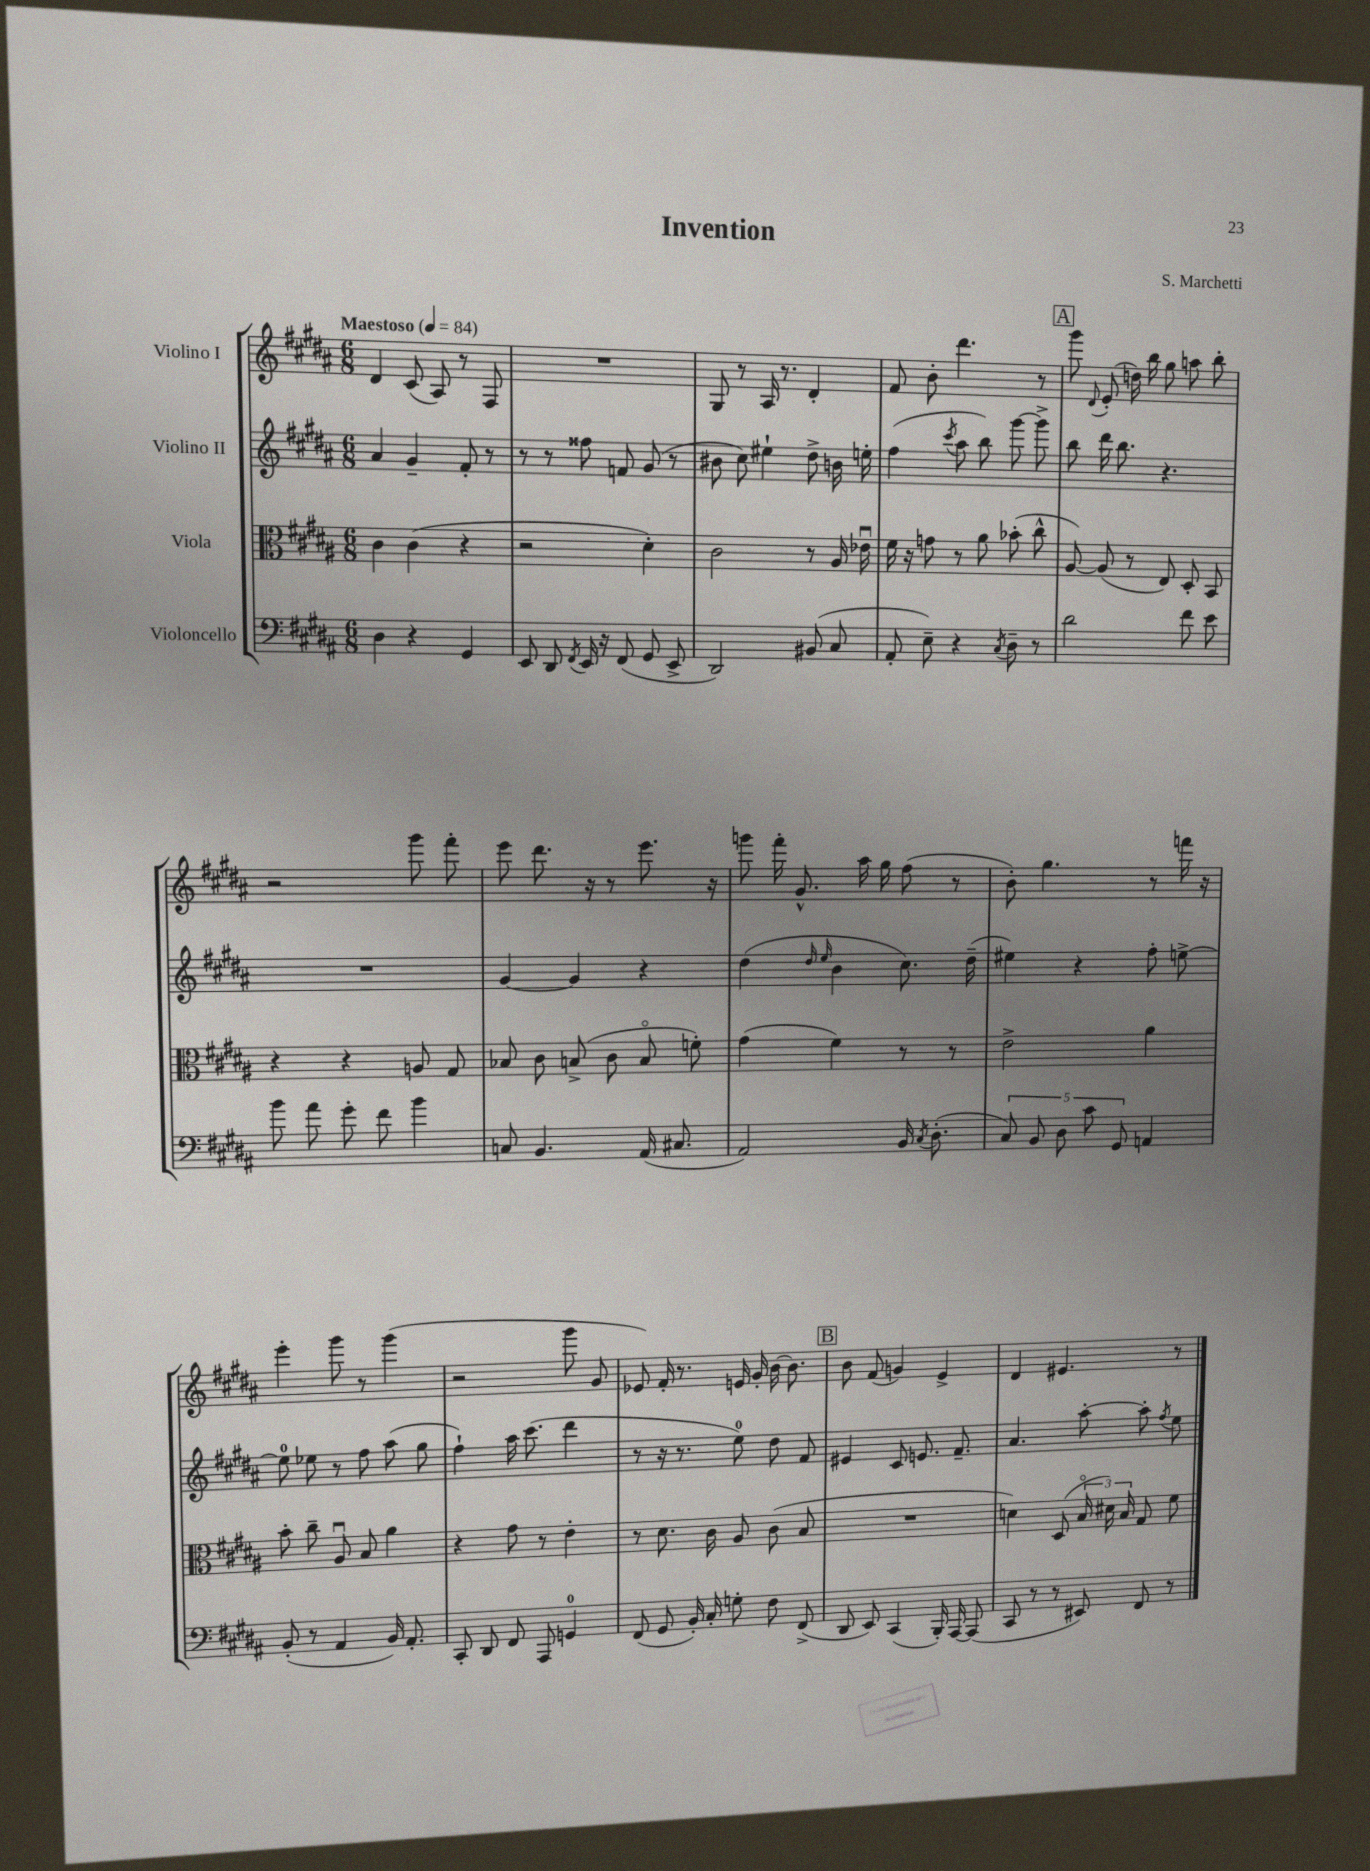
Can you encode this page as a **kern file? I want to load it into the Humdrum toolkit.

**kern	**kern	**kern	**kern
*part4	*part3	*part2	*part1
*staff4	*staff3	*staff2	*staff1
*I"Violoncello	*I"Viola	*I"Violino II	*I"Violino I
*clefF4	*clefC3	*clefG2	*clefG2
*k[f#c#g#d#a#]	*k[f#c#g#d#a#]	*k[f#c#g#d#a#]	*k[f#c#g#d#a#]
*M6/8	*M6/8	*M6/8	*M6/8
*MM84	*MM84	*MM84	*MM84
=1	=1	=1	=1
!	!	!	!LO:TX:a:B:t=Maestoso
4D#\	4c#\	4a#/	4d#/
4r	(4c#\	4g#~/	(8c#/
.	.	.	8A#/)
4GG#/	4r	8f#'/	8r
.	.	8r	8F#/
=2	=2	=2	=2
8EE/	2r	8r	2.r
8DD#/	.	8r	.
8qFF#/	.	.	.
16EE/	.	8ff##X\	.
16r	.	.	.
(8FF#/	.	8fn/	.
8GG#/	4d#'\)	(8g#/	.
8EE^/	.	8r	.
=3	=3	=3	=3
2DD#/)	2c#\	8b#X\	8G#/
.	.	8cc#\)	8r
.	.	4ee#X`\	16A#/
.	.	.	8.r
(8BB#X/	8r	8dd#^\	4d#'/
8C#/	16A#/	16bn\	.
.	16e-Xu\	16een'\	.
=4	=4	=4	=4
8AA#'/	16f#\	(4ff#\	8f#/
.	16r	.	.
8E~\)	8gn\	.	8b'\
.	.	8qccc#/	.
4r	8r	8aa#\	4.ddd#\
.	8a#\	8bb\)	.
8qC#/	.	.	.
8D#~\	(8b-X'\	[8ggg#\	.
8r	8cc#^^\	8ggg#^\]	8r
!!LO:REH:place=s1:t=A
=5	=5	=5	=5
2d#\	[8A#/)	8bb\	8ggg#\
.	.	.	8qqd#/
.	(8A#/]	16ddd#\	(8e'/
.	.	8.bb\	.
.	8r	.	16ddn\)
.	.	.	16bb\
.	8E/)	4.r	8gg#\
8f#\	8D#'/	.	8aan\
8e\	8BB/	.	8bb'\
!!LO:LB:g=z
=6	=6	=6	=6
8b\	4r	2.r	2r
8a#\	.	.	.
8g#'\	4r	.	.
8f#\	.	.	.
4b\	8An/	.	8ggg#\
.	8G#/	.	8fff#'\
=7	=7	=7	=7
8Cn/	8B-X/	[4g#/	8eee\
4.BB/	8c#\	.	8.ddd#\
.	(8Bn^/	4g#/]	.
.	.	.	16r
.	8c#\	.	8r
(16AA#/	8B/	4r	8.eee\
8.C#X/	.	.	.
.	8fn'\)	.	.
.	.	.	16r
=8	=8	=8	=8
2AA#/)	(4g#\	(4dd#\	8gggn\
.	.	.	16fff#'\
.	.	.	8.g#^^/
.	.	16qqdd#/	.
.	.	16qqee/	.
.	4f#\)	4b\	.
.	.	.	16aa#\
.	.	.	16gg#\
16BB/	8r	8.cc#\)	(8ff#\
8qC#/	.	.	.
(8.D#'\	.	.	.
.	8r	.	8r
.	.	(16dd#~\	.
=9	=9	=9	=9
10C#/)	2e^\	4ee#X\)	8b'\)
10BB/	.	.	.
.	.	.	4.gg#\
10D#\	.	.	.
.	.	4r	.
10c#\	.	.	.
10GG#/	.	.	.
4AAn/	4a#\	8ff#'\	8r
.	.	[8een^\	16fffn\
.	.	.	16r
!!LO:LB:g=z
=10	=10	=10	=10
(8BB'/	8b'\	8ee\]	4eee'\
8r	8cc#~\	8ee-X\	.
4AA#/	8A#u/	8r	8ggg#\
.	8B/	8ff#\	8r
16BB/)	4a#\	(8aa#\	(4ggg#\
8.AA#'/	.	.	.
.	.	8gg#\	.
=11	=11	=11	=11
8CC#'/	4r	4ff#`\)	2r
8DD#/	.	.	.
8FF#/	8g#\	16aa#\	.
.	.	(8.ccc#\	.
8AAA#/	8r	.	.
4GGn/	4e'\	4ddd#\	8ggg#\
.	.	.	8g#/
=12	=12	=12	=12
(8FF#/	8r	8r	8e-X/)
8GG#/	8.d#\	16r	16f#'/
.	.	8.r	8.r
16BB'/)	.	.	.
16C#'/	16c#\	.	.
8Gn'\	8A#/	8ee\)	16en/
.	.	.	16g#'/
8F#\	(8c#\	8dd#\	[16b\
.	.	.	8.b\]
(8FF#^/	8B/	8f#/	.
!!LO:REH:place=s1:t=B
=13	=13	=13	=13
8DD#/	2.r	4e#X/	8b\
8EE/)	.	.	(8f#/
(4CC#/	.	8c#/	4gn/)
.	.	8.en/	.
16BBB'/)	.	.	4e^/
[16AAA#/	.	8.f#~/	.
(8AAA#/]	.	.	.
=14	=14	=14	=14
8CC#/	4dn\)	4.a#/	4d#/
8r	.	.	.
8r	(8D#/	.	4.e#X/
8EE#X/)	24B/	[8aa#'\	.
.	24d#X\)	.	.
.	24B/	.	.
8FF#/	8G#/	8aa#'\]	.
.	.	8qff#/	.
8r	8f#\	8ee\	8r
==	==	==	==
*-	*-	*-	*-
